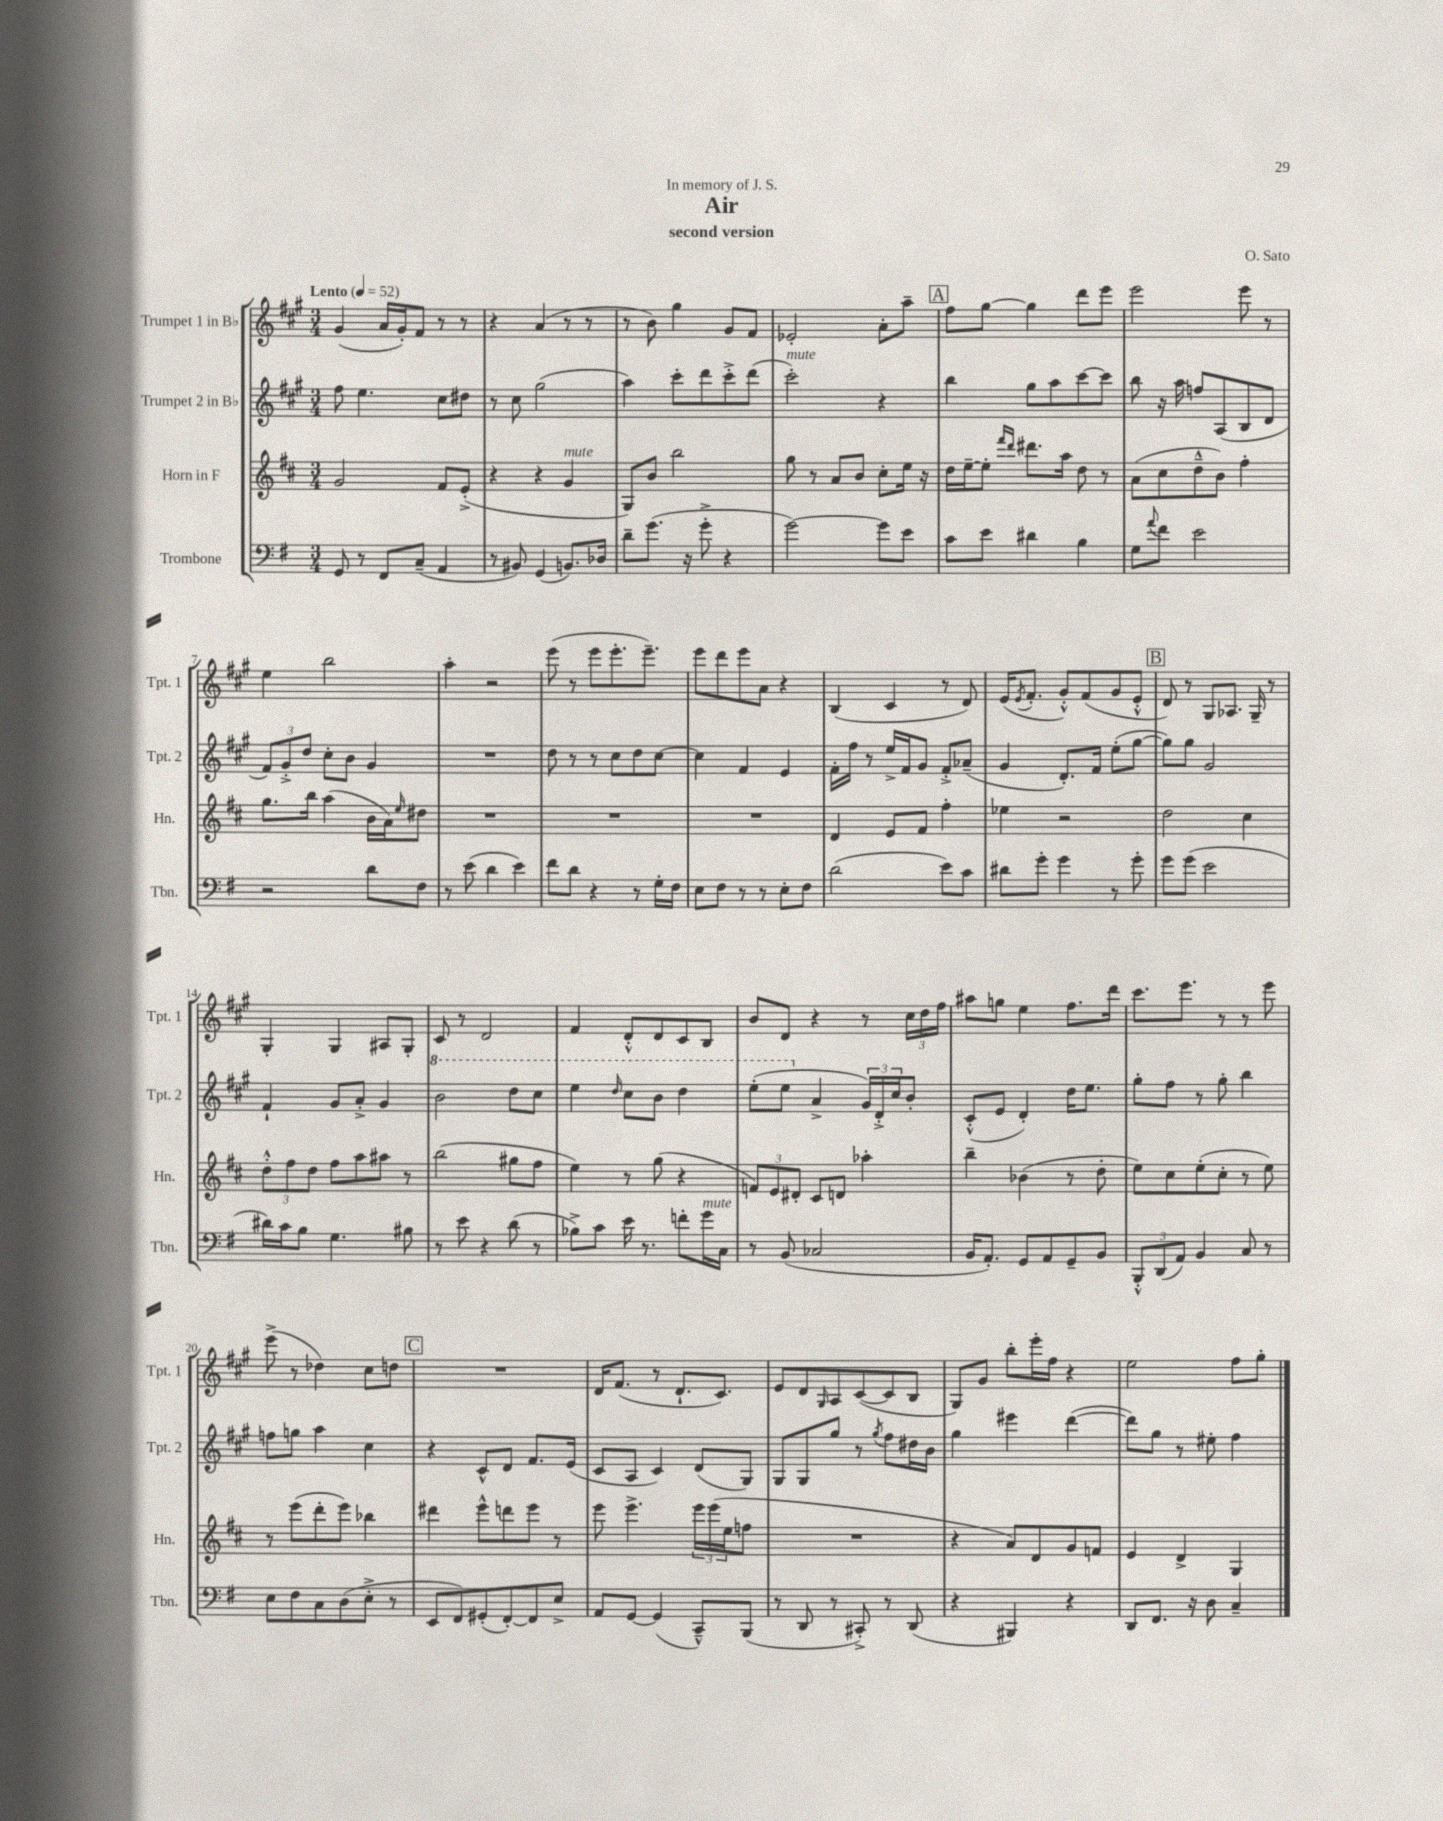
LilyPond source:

\header { title = "Air" composer = "O. Sato" subtitle = "second version" dedication = "In memory of J. S." }
<<
\new StaffGroup <<
\new Staff = "s0" \with { instrumentName = "Trumpet 1 in Bb" shortInstrumentName = "Tpt. 1" } {
    \clef treble \key a \major \numericTimeSignature \time 3/4 \tempo "Lento" 4 = 52
    gis'4( a'16 gis'16-.) fis'8 r8 r8 |
    r4 a'4( r8 r8 |
    r8 b'8) gis''4 gis'8 fis'8 |
    ees'2-. a'8-. a''8-- |
    \mark \markup { \box "A" } fis''8 gis''8~ gis''4 d'''8 e'''8 |
    e'''2 e'''8 r8 |
    e''4 b''2 |
    a''4-. r2 |
    e'''8( r8 e'''8 e'''8.-. e'''8.--) |
    e'''8 d'''8 e'''8 a'8 r4 |
    b4( cis'4 r8 d'8) |
    e'16( \acciaccatura { e'8 } fis'8.-. gis'8-.-^) fis'8( gis'8 e'8-.-^ |
    \mark \markup { \box "B" } d'8) r8 gis8 aes8. gis16-- r8 |
    gis4-. gis4 ais8 gis8-. |
    cis'8 r8 d'2 |
    fis'4 d'8-.-^ d'8 cis'8 b8 |
    b'8 d'8 r4 r8 \tuplet 3/2 { cis''16 d''16 fis''16 } |
    ais''8 g''8 e''4 fis''8. d'''16 |
    cis'''8. e'''8. r8 r8 e'''8 |
    e'''8->( r8 des''4) cis''8 d''8 |
    \mark \markup { \box "C" } R2. |
    d'16 fis'8.( r8 d'8.-! cis'8.) |
    e'8 d'8 \grace { gis16 } a8 cis'8~( cis'8 b8 |
    gis8) gis'8 b''8-. e'''16-. fis''16 r4 |
    e''2 fis''8 gis''8-. \bar "|." |
}
\new Staff = "s1" \with { instrumentName = "Trumpet 2 in Bb" shortInstrumentName = "Tpt. 2" } {
    \clef treble \key a \major \numericTimeSignature \time 3/4
    fis''8 e''4. cis''8 dis''8 |
    r8 cis''8 gis''2( |
    a''4) cis'''8-. d'''8 cis'''8-.-> d'''8( |
    cis'''2-.^\markup { \italic "mute" }) r4 |
    \mark \markup { \box "A" } b''4 gis''8 a''8 cis'''8~ cis'''8 |
    b''8 r16 a''16 f''8 a8( b8 d'8 |
    \tuplet 3/2 { fis'8) gis'8-.-> d''8 } cis''8-. b'8 gis'4 |
    R2. |
    d''8 r8 r8 cis''8 d''8 cis''8~ |
    cis''4 fis'4 e'4 |
    fis'16-. fis''16 r8 e''16-> fis'16 gis'8 fis'8-.-> aes'8--( |
    gis'4 d'8.-.) fis'16 e''8-.( gis''8~ |
    \mark \markup { \box "B" } gis''8) gis''8 gis'2 |
    fis'4-! gis'8 a'8-.-> gis'4 |
    \ottava #1 b''2 d'''8 cis'''8 |
    e'''4 \grace { d'''16 } cis'''8 b''8 d'''4 |
    e'''8-.( e'''8 \ottava #0 a'4-> \tuplet 3/2 { gis'16) d'16-.-> cis''16 } b'8-. |
    cis'8-.-^( e'8 d'4-.) d''16 e''8. |
    gis''8-. fis''8 r8 gis''8-. b''4 |
    f''8 g''8 a''4 cis''4 |
    \mark \markup { \box "C" } r4 cis'8-^ d'8 fis'8. e'16( |
    cis'8 a8 cis'4) d'8( gis8) |
    gis8 gis8 gis''8 r8 \acciaccatura { gis''8 } fis''8 dis''16 b'16 |
    gis''4 eis'''4 d'''4~( |
    d'''8) gis''8 r8 eis''8-. fis''4 \bar "|." |
}
\new Staff = "s2" \with { instrumentName = "Horn in F" shortInstrumentName = "Hn." } {
    \clef treble \key d \major \numericTimeSignature \time 3/4
    g'2 fis'8 e'8-.->( |
    r4 r4 g'4^\markup { \italic "mute" } |
    g8) b'8 b''2 |
    g''8 r8 a'8 b'8 cis''8-. e''16 r16 |
    \mark \markup { \box "A" } d''16 e''16~-- e''8-. \grace { fis'''16 d'''16 } dis'''8. a''16 d''8 r8 |
    a'8( cis''8 d''8---^ b'8) fis''4-. |
    g''8. b''16 a''4( b'16 a'16) \grace { e''16 } dis''8 |
    R2. |
    R2. |
    R2. |
    d'4 e'8 fis'8 fis''4-. |
    ees''4 r2 |
    \mark \markup { \box "B" } d''2 cis''4 |
    \tuplet 3/2 { d''8-.-^ fis''8 d''8 } fis''8 a''8 ais''8 r8 |
    b''2( gis''8 fis''8 |
    e''4) r8 g''8( r4 |
    \tuplet 3/2 { f'8) e'8 dis'8-. } cis'8 d'8 aes''4-. |
    b''4-- bes'4( r8 d''8-. |
    e''8) cis''8 e''8-.( cis''8-. r8 e''8) |
    r8 e'''8( d'''8-. e'''8) bes''4 |
    \mark \markup { \box "C" } dis'''4 e'''8-^ d'''8 e'''8 r8 |
    e'''8 e'''4.-> \tuplet 3/2 { e'''16 e'''16( e''16 } f''8 |
    R2. |
    r4 a'8) d'8 g'8 f'8 |
    e'4 d'4-> g4 \bar "|." |
}
\new Staff = "s3" \with { instrumentName = "Trombone" shortInstrumentName = "Tbn." } {
    \clef bass \key g \major \numericTimeSignature \time 3/4
    g,8 r8 fis,8 c8--( a,4 |
    r8 bis,8) g,4( b,8.) des16 |
    d'8-- g'8.( r16 g'8-.-> r4 |
    g'2~) g'8 e'8 |
    \mark \markup { \box "A" } c'8 e'8 dis'4 b4 |
    g8 \appoggiatura { a'8 } fis'8 e'2 |
    r2 d'8 fis8 |
    r8 e'8( d'4 e'4) |
    fis'8 d'8 r4 r8 g16-. fis16 |
    e8 fis8 r8 r8 e8-. fis8 |
    d'2( e'8) c'8 |
    dis'8 g'8-. g'4 r8 g'8-. |
    \mark \markup { \box "B" } g'8 g'8( e'2 |
    dis'16) c'16 b8 g4. bis8 |
    r8 e'8 r4 d'8( r8 |
    bes8->) c'8 e'16 r8. f'8-. g'16^\markup { \italic "mute" } c16 |
    r8 b,8( ces2 |
    b,16 a,8.-.) g,8 a,8 g,8-- b,8 |
    \tuplet 3/2 { b,,8-.-^ d,8( a,8) } b,4 c8 r8 |
    e8 fis8 c8 d8( e8-.-> r8 |
    \mark \markup { \box "C" } e,8 fis,8) gis,8-.( fis,8~-.) fis,8 e8-> |
    a,8 g,8~ g,4( c,8---^) b,,8( |
    r8 d,8 r8 cis,8-.->) r8 d,8( |
    r4 bis,,4) r4 |
    d,8 fis,8. r16 d8 c4-- \bar "|." |
}
>>
>>
